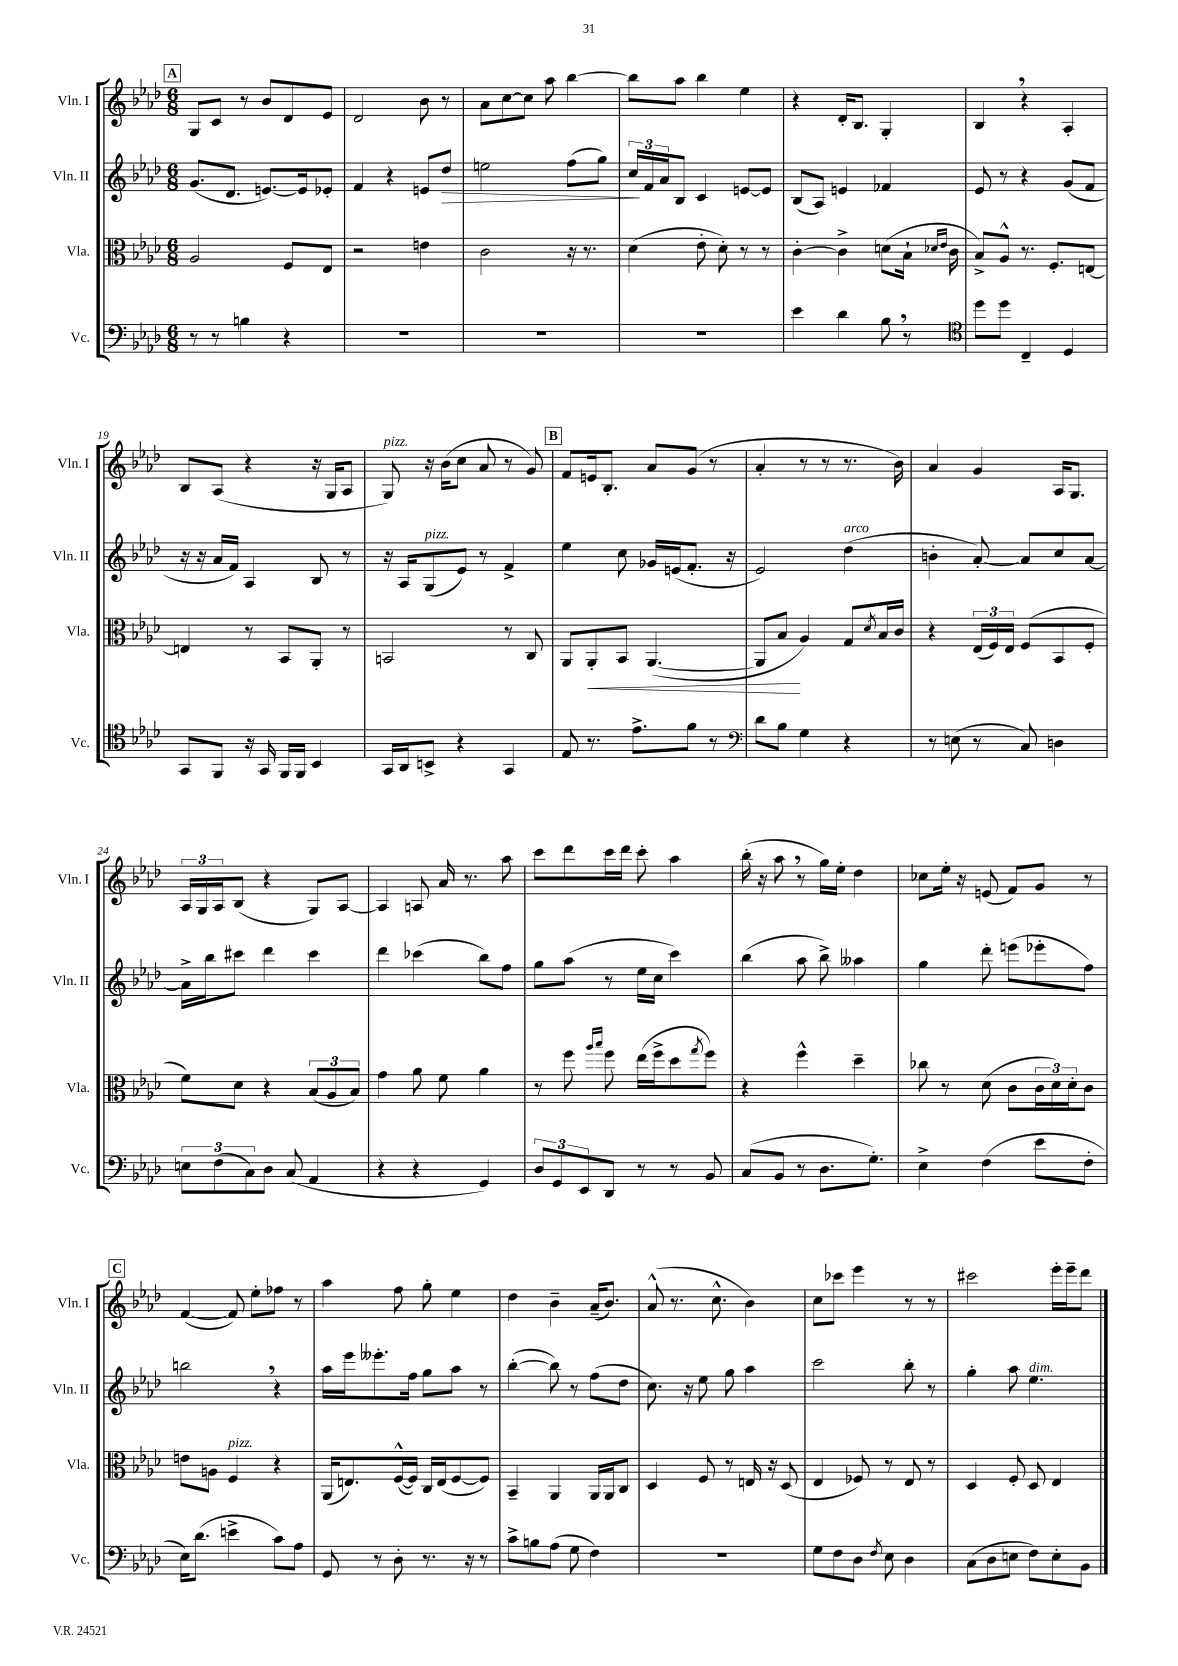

**kern	**kern	**kern	**kern
*staff4	*staff3	*staff2	*staff1
*clefF4	*clefC3	*clefG2	*clefG2
*k[b-e-a-d-]	*k[b-e-a-d-]	*k[b-e-a-d-]	*k[b-e-a-d-]
*M6/8	*M6/8	*M6/8	*M6/8
8r	2A-/	(8.g/L	8G/L
8r	.	.	8c/J
.	.	8.d-/J	.
4B\	.	.	8r
.	.	[8.e/L)	8b-/L
4r	8F/L	.	8d-/
.	.	16e/]k	.
.	8E-/J	8e-'/J	8e-/J
=	=	=	=
2.r	2r	4f/	2d-/
.	.	4r	.
.	4e\	8e/L	8b-\
.	.	8dd-/J	8r
=	=	=	=
2.r	2c\	2ee\	8a-\L
.	.	.	[8cc\
.	.	.	8cc\]J
.	.	.	8aa-\
.	16r	(8ff\L	[4bb-\
.	8.r	.	.
.	.	8gg\J)	.
=	=	=	=
2.r	(4d-\	24cc/LL	8bb-\]L
.	.	24f/	.
.	.	24a-/J	.
.	.	8B-/J	8aa-\J
.	8e-'\	4c/	4bb-\
.	8d-'\)	.	.
.	8r	[8e/L	4ee-\
.	8r	8e/]J	.
=	=	=	=
4e-\	[4c'\	(8B-/L	4r
.	.	8A-/J)	.
4d-\	4c^\]	4e/	16d-'/LK
.	.	.	8.B-/J
8B-\	(8d\L	4f-/	4G'/
8r	16B-`\Jk	.	.
.	16qqd-/LL	.	.
.	16qqe-/JJ	.	.
.	16c\	.	.
=	=	=	=
*clefC4	*	*	*
8dd-\L	8B-^/L)	8e-/	4B-/
8dd-\J	8A-^^/J	8r	.
4C~/	8.r	4r	4r
.	8.F'/L	.	.
4D-/	.	(8g/L	4A-'/
.	[8E/J	8f/J	.
=	=	=	=
8GG/L	4E/]	16r	8B-/L
.	.	16r	.
8FF/J	.	16a-/LL	(8A-/J
.	.	16f/JJ)	.
16r	8r	4A-/	4r
16GG/	.	.	.
16FF/LL	8BB-/L	.	.
16FF/JJ	.	.	.
4BB-/	8AA-'/J	8B-/	16r
.	.	.	16G/LK
.	8r	8r	8A-/J
=	=	=	=
16GG/LL	2BB/	16r	8G/)
16AA-/J	.	16A-/LK	.
8BB^/J	.	(8G/	16r
.	.	.	(16b-\LK
4r	.	8e-/J)	8cc\J
.	.	8r	8a-/
4GG/	8r	4f^/	8r
.	8C/	.	8g/)
=	=	=	=
8E-/	8AA-/L	4ee-\	8f/L
8.r	8AA-'/	.	16e/k
.	.	.	8.B-'/J
.	8BB-/J	8cc\	.
8.e-^\L	.	.	.
.	([4.AA-/	16g-/LL	8a-/L
.	.	(16e/J	.
8f\J	.	8.f'/J	(8g/J
8r	.	.	8r
.	.	16r	.
=	=	=	=
*clefF4	*	*	*
8d-\L	8AA-/]L	2e-/)	4a-'/
8B-\J	8B-/J	.	.
4G\	4A-/)	.	8r
.	.	.	8r
4r	8G/L	(4dd-\	8.r
.	8qd-/	.	.
.	16B-/L	.	.
.	16c/JJ	.	16b-\)
=	=	=	=
8r	4r	4b'\	4a-/
(8E\	.	.	.
8r	(24E-/LL	[8a-'/)	4g/
.	24F/)	.	.
.	24E-/JJ	.	.
8C/)	(8F/L	8a-/]L	.
4D\	8BB-/	8cc/	16A-/LK
.	.	.	8.G/J
.	8F'/J	[8a-/J	.
=	=	=	=
12E\L	8f\L)	16a-^\]LL	24A-/LL
.	.	.	24G/
.	.	16bb-\J	.
(12F\	.	.	24A-/J
.	8d-\J	8ccc#\J	(8B-/J
12C\)	.	.	.
8D-\J	4r	4ddd-\	4r
(8C/	.	.	.
4AA-/	(12B-/L	4ccc#\	8G/L)
.	12A-/	.	.
.	.	.	[8A-/J
.	12B-/J)	.	.
=	=	=	=
4r	4g\	4ddd-\	4A-/]
4r	8a-\	(4ccc-\	8A/
.	8f\	.	16a-/
.	.	.	8.r
4GG/)	4a-\	8bb-\L)	.
.	.	8ff\J	8aa-\
=	=	=	=
12D-/L	8r	8gg\L	8ccc\L
12GG/	.	.	.
.	8ff\	(8aa-\J	8ddd-\
12EE-/	.	.	.
.	16qqaa-/LL	.	.
.	16qqbb-/JJ	.	.
8DD-/J	8ff\	8r	16ccc\L
.	.	.	16ddd-\JJ
8r	(16ee-\LL	16ee-\LL	8ccc'\
.	16ff^\J	16cc\JJ	.
8r	8dd-\	4ccc\)	4aa-\
.	8qgg/	.	.
8BB-/	8ff\J)	.	.
=	=	=	=
(8C/L	4r	(4bb-\	(16bb-'\
.	.	.	16r
8BB-/J	.	.	8aa-\
8r	4ff^^\	8aa-\	8r
8.D-\L	.	8bb-^\)	16gg\LL)
.	.	.	16ee-'\JJ
.	4dd-~\	4aa--\	4dd-\
8.G'\J)	.	.	.
=	=	=	=
4E-^\	8cc-\	4gg\	8cc-\L
.	8r	.	16ee-'\Jk
.	.	.	16r
(4F\	(8d-\	8ddd-'\	(8e/
.	8c\L	(8eee\L	8f/L)
8e-\L	24c\L	8eee-'\	8g/J
.	24d-\)	.	.
.	24d-'\J	.	.
8F'\J	8c\J	8ff\J)	8r
=	=	=	=
16E-\LK)	8e\L	2bb\	([4f/
(8.d-\J	.	.	.
.	8A\J	.	.
4e^\	4F/	.	8f/])
.	.	.	8ee-'\L
8c\L)	4r	4r	8ff-\J
8A-\J	.	.	8r
=	=	=	=
8GG/	(16AA-/LK	16aa-\LL	4aa-\
.	8.E/)	16eee-\J	.
8r	.	8.eee--'\	.
8D-'\	([16F^^/L	.	8ff\
.	16F/]JJ)	16ff\Jk	.
8.r	16C/LL	8gg\L	8gg'\
.	(16E/J	.	.
.	[8F/	8aa-\J	4ee-\
16r	.	.	.
8r	8F/]J)	8r	.
=	=	=	=
8c^\L	4BB-~/	([4bb-'\	4dd-\
8B\	.	.	.
(8A-\J	4AA-/	8bb-\])	4b-~\
8G\	.	8r	.
4F\)	16AA-/LL	(8ff\L	(16a-~/LK
.	16AA-/J	.	8.b-/J)
.	8C/J	8dd-\J	.
=	=	=	=
2.r	4D-/	8.cc\)	(8a-^^/
.	.	.	8.r
.	.	16r	.
.	8F/	8ee-\	.
.	.	.	8.cc^^\
.	8r	8gg\	.
.	16E/	4aa-\	4b-\)
.	16r	.	.
.	(8D-/	.	.
=	=	=	=
8G\L	4E-/	2ccc\	8cc\L
8F\	.	.	8ccc-\J
8D-\J	8F-/)	.	4eee-\
8qF/	.	.	.
8E-\	8r	.	.
4D-\	8E-/	8bb-'\	8r
.	8r	8r	8r
=	=	=	=
(8C\L	4D-/	4gg'\	2ccc#\
8D-\	.	.	.
8E\J	8F'/	8aa-\	.
8F\L)	8D-/	4.ee-\	.
8E'\	4E-/	.	16eee-'\LL
.	.	.	16eee-~\J
8BB-\J	.	.	8ddd-\J
==	==	==	==
*-	*-	*-	*-
